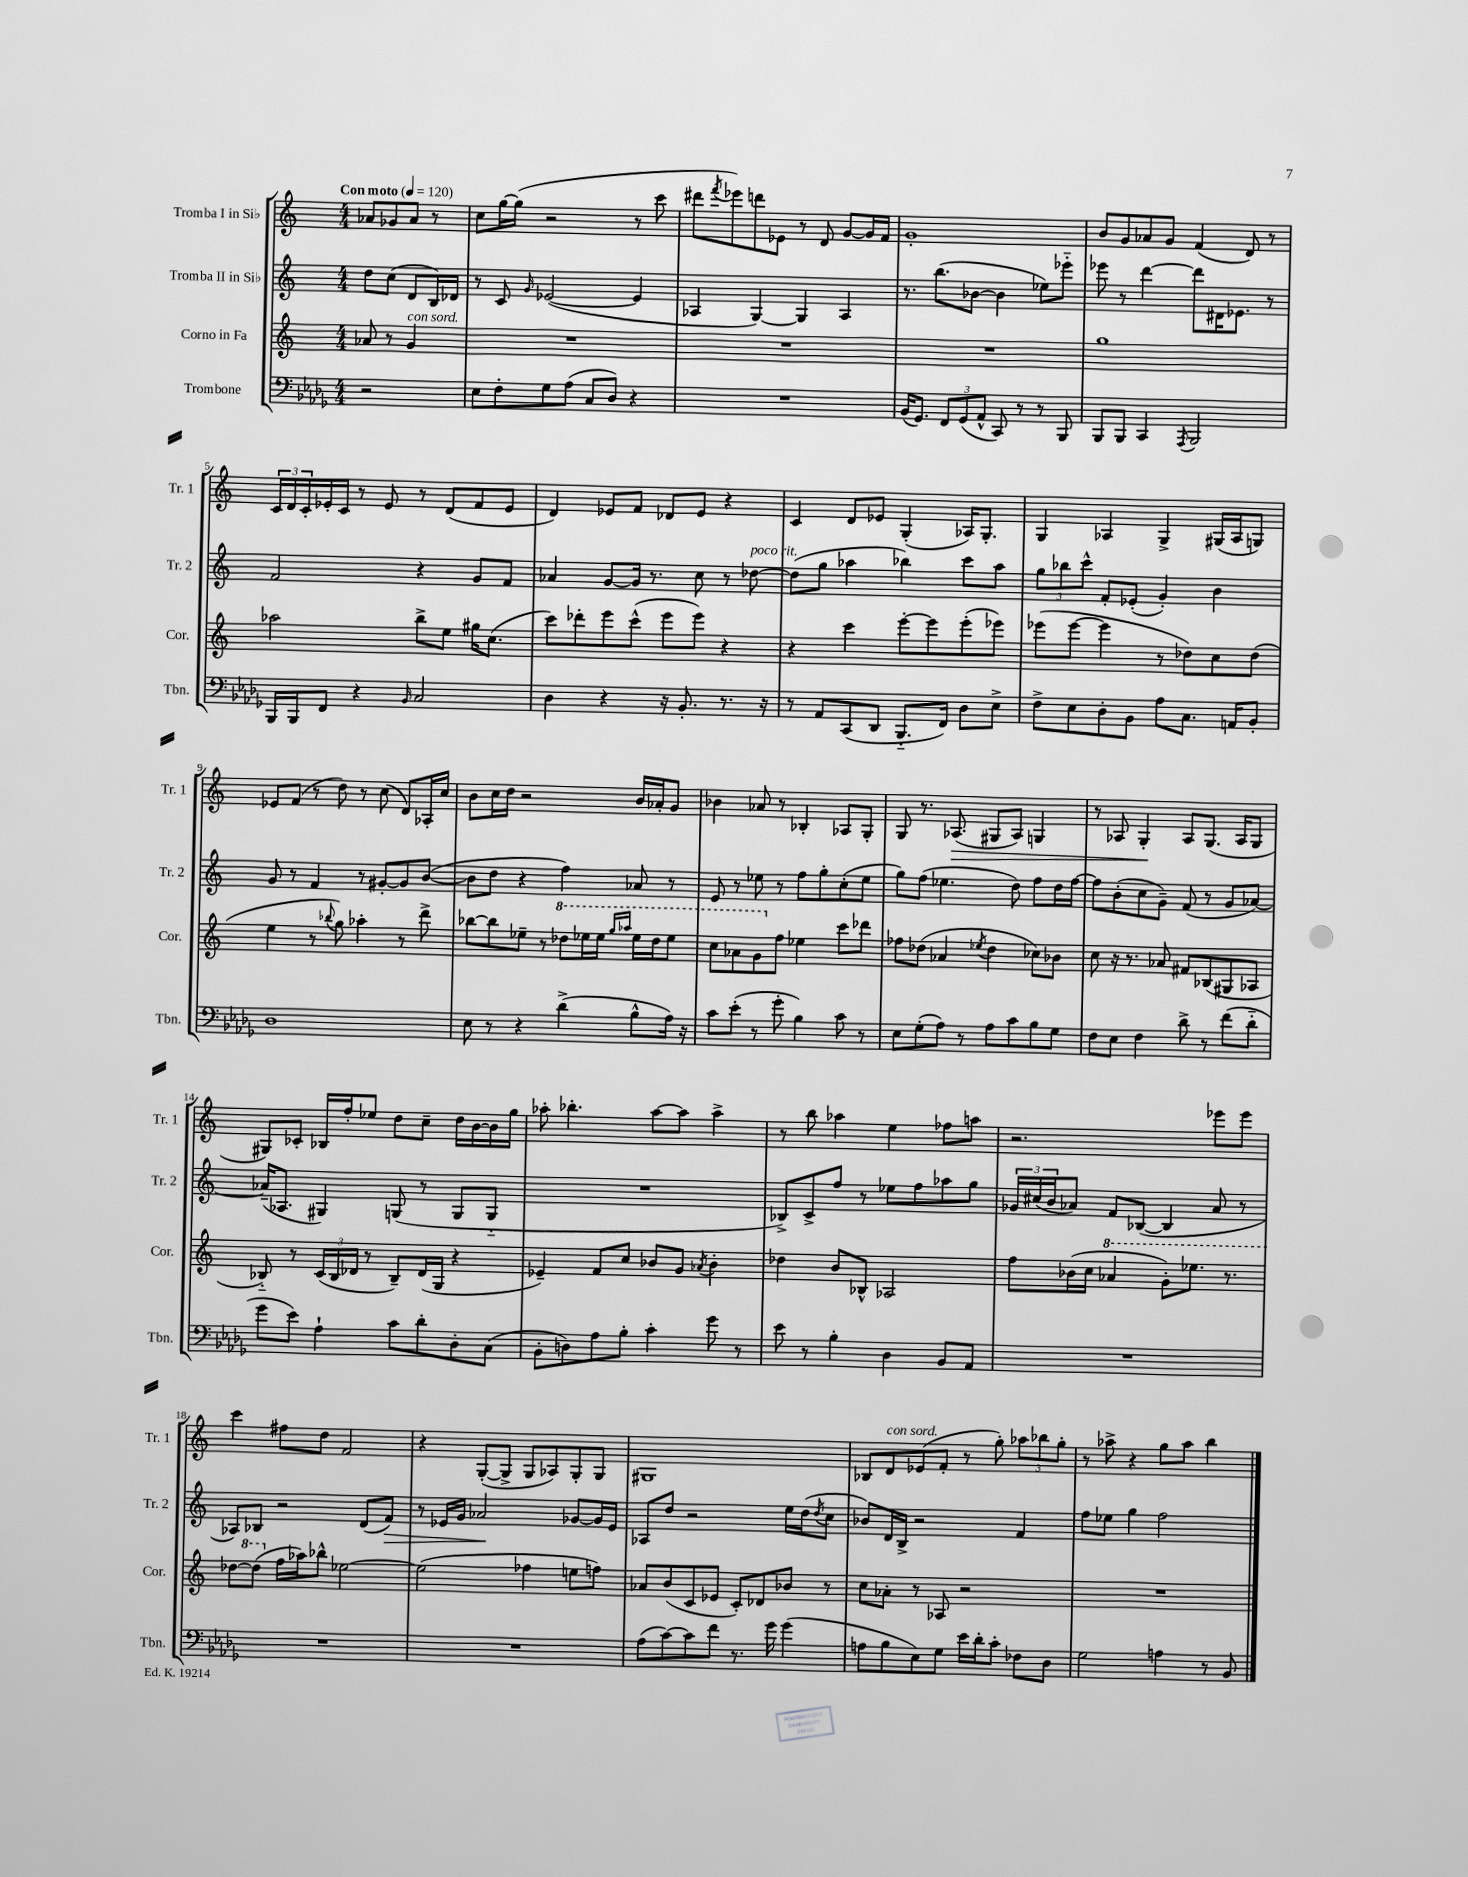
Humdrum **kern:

**kern	**kern	**kern	**dynam	**kern	**dynam
*part4	*part3	*part2	*part2	*part1	*part1
*staff4	*staff3	*staff2	*staff2	*staff1	*staff1
*I"Trombone	*I"Corno in Fa	*I"Tromba II in Si♭	*	*I"Tromba I in Si♭	*
*I'Tbn.	*I'Cor.	*I'Tr. 2	*	*I'Tr. 1	*
*clefF4	*clefG2	*clefG2	*	*clefG2	*
*k[b-e-a-d-g-]	*k[]	*k[]	*	*k[]	*
*M4/4	*M4/4	*M4/4	*	*M4/4	*
*MM120	*MM120	*MM120	*	*MM120	*
=	=	=	=	=	=
!	!	!	!	!LO:TX:a:B:t=Con moto	!
2r	8a-X/	8dd\L	.	8a-X/L	.
.	8r	(8cc\J	.	8g-X/	.
!	!LO:TX:a:i:t=con sord.	!	!	!	!
.	4g/	8d/L	.	8a-/J	.
.	.	16B/L)	.	8r	.
.	.	16d-X/JJ	.	.	.
=1	=1	=1	=1	=1	=1
8E-\L	1r	8r	.	8cc\L	.
8F'\	.	8c/	.	[16gg\L	.
.	.	.	.	(16gg\JJ]	.
.	.	16qqg/	.	.	.
8G-\	.	([2e-X/	.	2r	.
(8A-\J	.	.	.	.	.
8C/L	.	.	.	.	.
8D-/J)	.	.	.	.	.
4r	.	4e-/]	.	8r	.
.	.	.	.	8ccc\	.
=2	=2	=2	=2	=2	=2
1r	1r	4A-X/	.	8ddd#X\L	.
.	.	.	.	8qfff/	.
.	.	.	.	8eee-X\)	.
.	.	[4G/)	.	8dddn\	.
.	.	.	.	8e-X\J	.
.	.	4G/]	.	8r	.
.	.	.	.	8d/	.
.	.	4A-/	.	[8g/L	.
.	.	.	.	16g/L]	.
.	.	.	.	16f/JJ	.
=3	=3	=3	=3	=3	=3
(16BB-/KL	1r	8.r	.	1g'	.
8.GG-/J)	.	.	.	.	.
.	.	(8.bb\L	.	.	.
12FF/L	.	.	.	.	.
(12GG-/	.	.	.	.	.
.	.	[8b-X\J	.	.	.
12AA-^^/J	.	.	.	.	.
8CC/)	.	4b-\]	.	.	.
8r	.	.	.	.	.
8r	.	8ee-X\L)	.	.	.
8BBB-/	.	8eee-X\J	.	.	.
=4	=4	=4	=4	=4	=4
8BBB-/L	1gg	8eee-X\	.	8b/L	.
8BBB-/J	.	8r	.	8g/	.
4CC/	.	[4ddd\	.	8a-X/	.
.	.	.	.	8g/J	.
8qAAA-/	.	.	.	.	.
2BBB-/	.	8ddd\L]	.	(4f/	.
.	.	16d#X\K	.	.	.
.	.	8.e-X\J	.	.	.
.	.	.	.	8d/)	.
.	.	8r	.	8r	.
!!LO:LB:g=z
=5	=5	=5	=5	=5	=5
16BBB-/LL	2aa-X\	2f/	.	24c/LL	.
.	.	.	.	24d/	.
16BBB-/J	.	.	.	.	.
.	.	.	.	24c'/	.
8FF/J	.	.	.	16e-X'/	.
.	.	.	.	16c/JJ	.
4r	.	.	.	8r	.
.	.	.	.	8e-/	.
16qqBB-/	.	.	.	.	.
2C/	8bb^\L	4r	.	8r	.
.	8ee\J	.	.	(8d/L	.
.	16gg#X\KL	8g/L	.	8f/	.
.	(8.cc\J	.	.	.	.
.	.	8f/J	.	8e-/J	.
=6	=6	=6	=6	=6	=6
4D-\	8ccc\L)	4a-X/	.	4d/)	.
.	8ddd-X'\	.	.	.	.
4r	8eee\	[8g/L	.	8e-X/L	.
.	(8ccc^^\J	16g/Jk]	.	8f/J	.
.	.	8.r	.	.	.
16r	8eee\L	.	.	8d-X/L	.
8.BB-'/	.	.	.	.	.
.	8eee\J)	8cc\	.	8e-/J	.
8.r	4r	8r	.	4r	.
!	!	!LO:TX:a:i:t=poco rit.	!	!	!
.	.	[8dd-X\	.	.	.
16r	.	.	.	.	.
=7	=7	=7	=7	=7	=7
8r	4r	(8dd-\L]	.	4c/	.
8AA-/L	.	8gg\J	.	.	.
(8CC/	4ccc\	4aa-X\	.	8d/L	.
8DD-/J	.	.	.	8e-X/J	.
8.BBB-/L	[8eee'\L	4bb-X\)	.	(4G'/	.
.	8eee\]	.	.	.	.
16FF/Jk)	.	.	.	.	.
8D-\L	(8eee'\	8ccc\L	.	16A-X/KL)	.
.	.	.	.	8.G'/J	.
8E-^\J	8eee-X\J)	8aa-\J	.	.	.
=8	=8	=8	=8	=8	=8
8F^\L	(8eee-X\L	12gg\L	.	4G/	.
.	.	12bb-X\	.	.	.
8E-\	[8eee-\J	.	.	.	.
.	.	12ccc^^\J	.	.	.
8D-'\	4eee-\]	8f'/L	.	4A-X/	.
8BB-\J	.	(8e-X'/J	.	.	.
8A-\L	8r	4g'/)	.	4G^/	.
8.C\J	8dd-X\L)	.	.	.	.
.	8cc\	4b\	.	(16G#X/LL	.
16AAn/KL	.	.	.	16A-/J	.
8BB-'/J	(8dd-\J	.	.	8Gn/J)	.
!!LO:LB:g=z
=9	=9	=9	=9	=9	=9
1D-	4ee\	8g/	.	8e-X/L	.
.	.	8r	.	(8f/J	.
.	8r	4f/	.	8r	.
.	8qqbb-X/	.	.	.	.
.	8gg\)	.	.	8dd\)	.
.	4aa-X'\	8r	.	8r	.
.	.	[8g#X'/L	.	(8cc\	.
.	8r	8g#/]	.	8d/L)	.
.	8ddd^\	([8b/J	.	16A-X'/L	.
.	.	.	.	16cc/JJ	.
=10	=10	=10	=10	=10	=10
8E-\	[8bb-X\L	8b\L]	.	8b\L	.
8r	8bb-\]	8dd\J	.	16cc\L	.
.	.	.	.	16dd\JJ	.
4r	8ee-X~\J	4r	.	2r	.
.	8r	.	.	.	.
*	*8va	*	*	*	*
(4d-^\	8ddd-X\L	4ff\)	.	.	.
.	16eee-X\L	.	.	.	.
.	16eee-\JJ	.	.	.	.
.	16qqggg/LL	.	.	.	.
.	16qqaaa-X/JJ	.	.	.	.
8B-^^\L	16eee-\LL	8a-X/	.	16b/LL	.
.	16ddd-\J	.	.	16a-X'/J	.
16A-\Jk)	8eee-\J	8r	.	8g/J	.
16r	.	.	.	.	.
=11	=11	=11	=11	=11	=11
8c\L	8ccc\L	8e/	.	4b-X\	.
(8e-'\J	8aa-X\	8r	.	.	.
8r	8gg\	8ee-X\	.	8a-X/	.
*	*X8va	*	*	*	*
8g-'\	8ff\J	8r	.	8r	.
4B-\)	4ee-X\	8ff\L	.	4B-X'/	.
.	.	8gg'\	.	.	.
8c\	8ccc\L	(8cc'\	.	8A-X/L	.
8r	8ddd-X\J	8ee-\J	.	8G'/J	.
=12	=12	=12	=12	=12	=12
8E-\L	8ff-X\L	8gg\L)	.	8G/	.
(8G-'\	(8dd-X\J	(8ff\J	.	8.r	.
8A-\J)	4a-X/	4.ee-X\	.	.	.
!	!	!	!	!	!LO:HP:b
.	.	.	.	(8.A-X/	>
8r	.	.	.	.	.
.	8qee-X/	.	.	.	.
8A-\L	4dd-\	.	.	8G#X/L	.
8c\	.	8dd\)	.	8A-/J)	.
8B-\	8cc-X\L)	8ff\L	.	4Gn/	.
8G-\J	8b-X\J	16dd\L	.	.	.
.	.	[16ff\JJ	.	.	.
=13	=13	=13	=13	=13	=13
8F\L	8cc\	8ff\L]	.	8r	.
8E-\J	16r	(8b'\	.	8A-X/	.
.	8.r	.	.	.	.
4F\	.	8cc\	.	4G'/	.
.	8a-X/	8g~\J)	.	.	.
8d-^\	8f#X/L	(8f/	.	8A-/L	]
8r	(8B-X/	8r	.	(8.G/J	.
(8f\L	8G#X/	8g/L	.	.	.
.	.	.	.	16A-/KL	.
8d-\J	8A-X/J	[8a-X/J)	.	8G/J	.
!!LO:LB:g=z
=14	=14	=14	=14	=14	=14
8g-\L	8B-X/)	(16a-X~/KL]	.	8G#X/L)	.
.	.	8.A-X/J	.	.	.
8e-\J)	8r	.	.	8c-X'/J	.
4A-`\	(24c/LL	4G#X/)	.	16B-X/LL	.
.	24B-/	.	.	.	.
.	.	.	.	16ff'/J	.
.	24d-X/JJ	.	.	.	.
.	8r	.	.	8ee-X/J	.
8c\L	8B-~/L)	(8Gn/	.	8dd\L	.
8d-'\	(16d-/L	8r	.	8cc~\J	.
.	16G/JJ	.	.	.	.
8D-'\	4r	8G/L	.	16dd\LL	.
.	.	.	.	[16b\	.
(8C\J	.	8G/J	.	16b\]	.
.	.	.	.	16gg\JJ	.
=15	=15	=15	=15	=15	=15
8BB-'\L	4e-X~/)	1r	.	8aa-X'\	.
8Dn\)	.	.	.	4.bb-X'\	.
8A-\	8f/L	.	.	.	.
8B-'\J	8cc/J	.	.	.	.
4c'\	8b-X/L	.	.	[8aa-\L	.
.	8g/J	.	.	8aa-\J]	.
.	8qa-X/	.	.	.	.
8g-\	4b-'\	.	.	4aa-^\	.
8r	.	.	.	.	.
=16	=16	=16	=16	=16	=16
8e-\	4dd-X\	8B-X^/L)	.	8r	.
8r	.	8c^/	.	8bb\	.
4B-'\	8b/L	8ff/J	.	4aa-X\	.
.	8B-X^^/J	8r	.	.	.
4D-\	2A-X/	8ee-X\L	.	4ee\	.
.	.	8ff\	.	.	.
8BB-/L	.	8aa-X\	.	8ff-X\L	.
8AA-/J	.	8gg\J	.	8aan\J	.
=17	=17	=17	=17	=17	=17
1r	8ff\L	24g-X/LL	.	2.r	.
.	.	(24cc#X/	.	.	.
.	.	24b/J	.	.	.
.	(16b-X\L	8a-X/J)	.	.	.
.	16cc\JJ	.	.	.	.
*	*8va	*	*	*	*
.	4aa-X/	8f/L	.	.	.
.	.	([8B-X/J	.	.	.
.	8gg'\L)	4B-/]	.	.	.
.	8.eee-X\J	.	.	.	.
.	.	8a-/	.	8eee-X\L	.
.	8.r	.	.	.	.
.	.	8r	.	8eee-\J	.
!!LO:LB:g=z
=18	=18	=18	=18	=18	=18
1r	[8ddd-X\L	8A-X/L)	.	4ccc\	.
.	(8ddd-\J]	8B-X/J	.	.	.
*	*X8va	*	*	*	*
.	16ff\LL	2r	.	8ff#X\L	.
.	16aa-X\J)	.	.	.	.
.	8bb-X^^\J	.	.	8dd\J	.
.	[2ee-X\	.	.	2f/	.
.	.	(8d/L	.	.	.
!	!	!	!LO:HP:b	!	!
.	.	8f/J)	>	.	.
=19	=19	=19	=19	=19	=19
1r	(2ee-\]	8r	.	4r	.
.	.	16e-X/LL	.	.	.
.	.	16g/JJ	.	.	.
.	.	2a-X/	.	([8G'/L	.
.	.	.	.	8G^/J]	.
.	4ff-X\	.	.	8G/L	.
.	.	.	.	8A-X/)	.
.	8een\L	[8g-X/L	]	8G'/	.
.	8ffn\J)	16g-/L]	.	8G/J	.
.	.	16e-/JJ	.	.	.
=20	=20	=20	=20	=20	=20
(8A-\L	8a-X/L	8A-X/L	.	1G#X	.
[8c\)	(8b/	8dd/J	.	.	.
8c\]	8c/	2r	.	.	.
8f\J	8e-X/J	.	.	.	.
8.r	8c'/L)	.	.	.	.
.	8d-X/	.	.	.	.
16g-\	.	.	.	.	.
(4g-\	8b-X/J	16ee\LL	.	.	.
.	.	(16dd\J	.	.	.
.	.	8qdd/	.	.	.
.	8r	8cc\J	.	.	.
=21	=21	=21	=21	=21	=21
8An\L	8cc\L	8b-X/L)	.	8B-X/L	.
!	!	!	!	!LO:TX:a:i:t=con sord.	!
8B-\	8a-X'\J	16d/L	.	8d/	.
.	.	16B^/JJ	.	.	.
8E-\)	8r	2r	.	(8e-X/	.
8G-\J	8A-X/	.	.	8f'/J	.
16e-\LL	2r	.	.	8r	.
16d-'\J	.	.	.	.	.
8c'\J	.	.	.	8gg'\)	.
8F-X\L	.	4f/	.	12aa-X\L	.
.	.	.	.	12bb-X\	.
8D-\J	.	.	.	.	.
.	.	.	.	12gg'\J	.
=22	=22	=22	=22	=22	=22
2G-\	1r	8ff\L	.	8r	.
.	.	8ee-X\J	.	8aa-X^\	.
.	.	4gg\	.	4r	.
4An\	.	2ff\	.	8gg\L	.
.	.	.	.	8aa-\J	.
8r	.	.	.	4bb\	.
8BB-/	.	.	.	.	.
==	==	==	==	==	==
*-	*-	*-	*-	*-	*-
